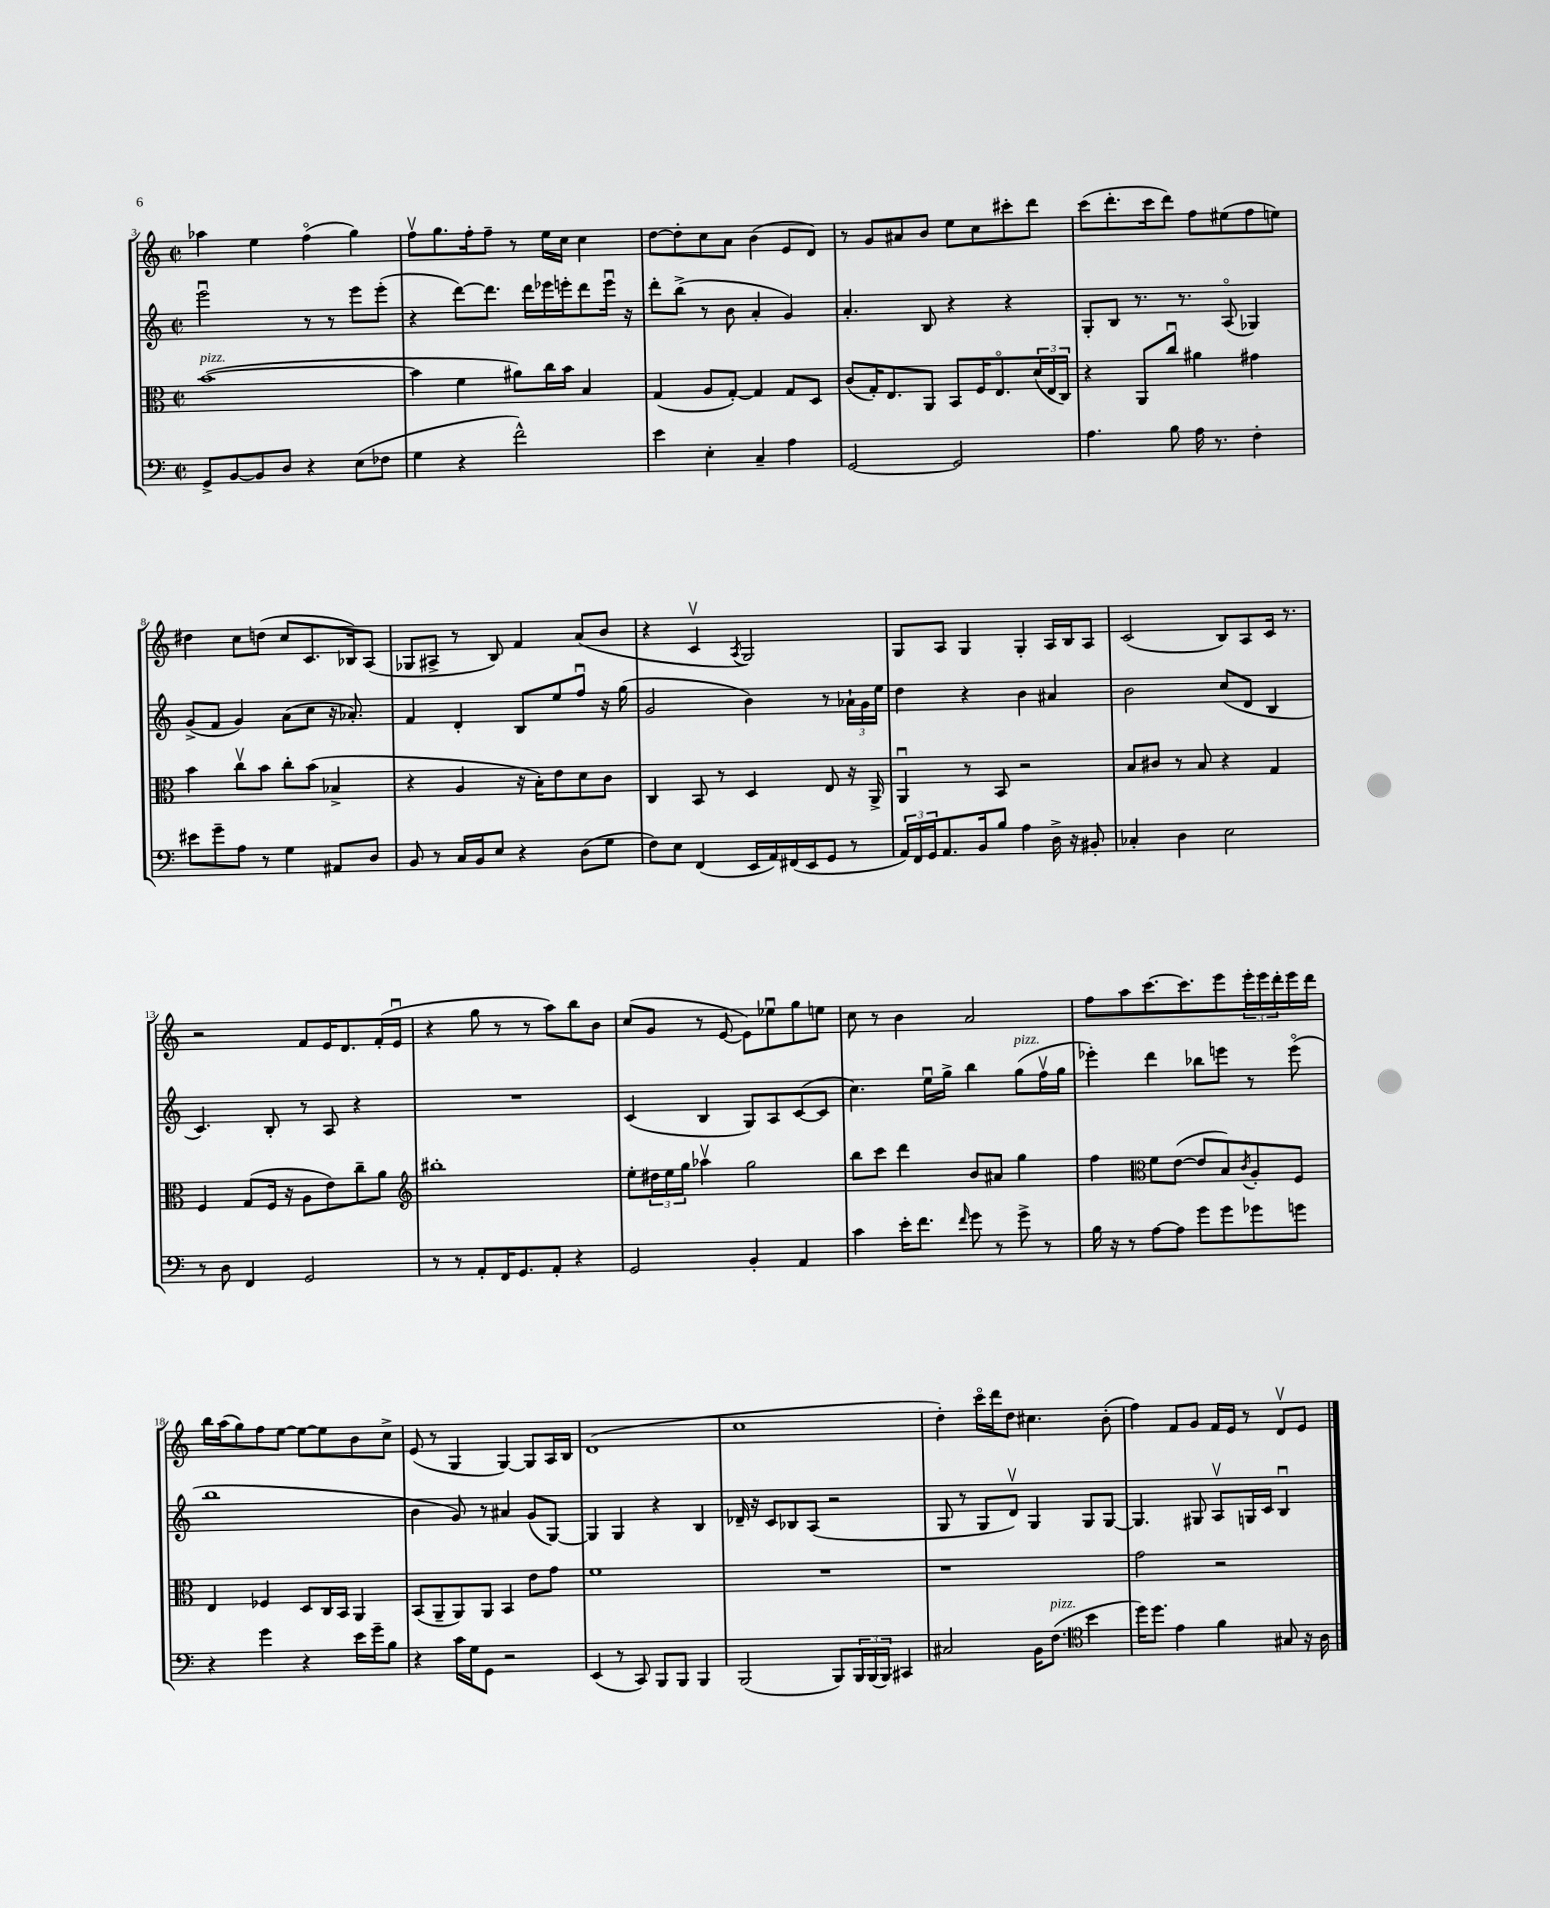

**kern	**kern	**kern	**kern
*staff4	*staff3	*staff2	*staff1
*clefF4	*clefC3	*clefG2	*clefG2
*k[]	*k[]	*k[]	*k[]
*M2/2	*M2/2	*M2/2	*M2/2
*met(c|)	*met(c|)	*met(c|)	*met(c|)
8GG^	([1b	2eeeu	4aa-
[8BB	.	.	.
8BB]	.	.	4ee
8D	.	.	.
4r	.	8r	(4ffo
.	.	8r	.
(8E	.	8eee	4gg)
8F-	.	(8eee'	.
=	=	=	=
4G	4b]	4r	8ffv
.	.	.	8.gg
4r	4f	[8ddd)	.
.	.	.	16ff'
.	.	8.ddd]	8ff~
2f^^)	8a#)	.	8r
.	.	16ddd	.
.	16cc	16eee-	16ee
.	16b	16eee'	16cc
.	4B	8ddd	4cc
.	.	16eeeu	.
.	.	16r	.
=	=	=	=
4e	(4G	8ddd'	[8dd
.	.	(8bb^	8dd']
4E'	8A	8r	8cc
.	[8G')	8b	8a
4C~	4G]	4a'	(4b
4A	8G	4g)	8e
.	8D	.	8d)
=	=	=	=
[2GG	(8c	4.a'	8r
.	16G')	.	8g
.	8.E	.	.
.	.	.	8a#
.	8AA	8B	8b
2GG]	8BB	4r	8ee
.	16F	.	8cc
.	8.Eo	.	.
.	.	4r	8ccc#'
.	(24d	.	8ddd
.	24E	.	.
.	24C)	.	.
=	=	=	=
4.A	4r	8G'	(8ccc
.	.	8B	8.ddd'
.	8AA	8.r	.
.	.	.	16ccc
8B	8ccu	.	8ddd)
.	.	8.r	.
16A	4a#	.	8ff
8.r	.	.	.
.	.	(8Ao	(8ee#
4F'	4g#	4G-)	8ff
.	.	.	8ee)
=	=	=	=
8e#	4b	(8g^	4dd#
8g~	.	8f	.
8A	8ccv	4g)	8cc
8r	8b	.	(8dd
4G	8cc'	(8a	8cc
.	(8b	8cc	8.c
8AA#	4B-^	16r	.
.	.	8.a-')	16B-)
8D	.	.	(8A
=	=	=	=
8BB	4r	4f	8G-
8r	.	.	8A#^
16C	4A	4d'	8r
16BB	.	.	.
8E	.	.	8B)
4r	16r	8B	4f
.	16B')	.	.
.	8e	8ee	.
(8D	8d	8ffu	(8a
8G	8c	16r	8b
.	.	(16gg	.
=	=	=	=
8F)	4C	2g	4r
8E	.	.	.
(4FF	8BB	.	4cv
.	8r	.	.
.	.	.	8qA
16EE	4D	4b)	2G)
16AA)	.	.	.
(16FF#	.	.	.
16EE	.	.	.
8GG	8E	8r	.
8r	16r	24a-`	.
.	.	24g	.
.	16AA^	.	.
.	.	24ee	.
=	=	=	=
24AA)	4AAu	4dd	8G
24FF	.	.	.
24GG	.	.	.
8.AA	.	.	8A
.	8r	4r	4G
16BB	.	.	.
8B	8BB	.	.
4A	2r	4b	4G'
16D^	.	4a#	16A
16r	.	.	16B
8BB#'	.	.	8A
=	=	=	=
4C-'	8B	2b	(2c
.	8c#	.	.
4D	8r	.	.
.	8B	.	.
2E	4r	(8cc	8B)
.	.	8d	8A
.	4G	4B	16c
.	.	.	8.r
=	=	=	=
8r	4F	4.c)	2r
8D	.	.	.
4FF	(8G	.	.
.	16F	8B'	.
.	16r	.	.
2GG	8A	8r	8f
.	8e)	8A	16e
.	.	.	8.d
.	8cc~	4r	.
.	8a	.	(16f'
.	.	.	16eu
=	=	=	=
*	*clefG2	*	*
8r	1bb#'	1r	4r
8r	.	.	.
8AA'	.	.	8gg
16FF	.	.	8r
8.GG	.	.	.
.	.	.	8r
8AA'	.	.	8aa)
4r	.	.	8bb
.	.	.	8b
=	=	=	=
2GG	8ee'	(4c	(8cc
.	24dd#	.	8g
.	24ee	.	.
.	24gg	.	.
.	4aa-v	4B	8r
.	.	.	[8e
4BB'	2gg	8G)	8e])
.	.	8A	8ee-u
4AA	.	([8c	8gg
.	.	8c]	8ee
=	=	=	=
4c	8bb	4.cc)	8cc
.	8ccc	.	8r
16e'	4ddd	.	4b
8.f	.	.	.
.	.	16eeu	.
.	.	16gg^	.
16qqf	.	.	.
8g	8b	4bb	2a
8r	8a#	.	.
8g^	4gg	(8gg	.
8r	.	16ffv	.
.	.	16gg	.
=	=	=	=
16B	4ff	4eee-')	8ff
16r	.	.	.
8r	.	.	8aa
*	*clefC3	*	*
[8A	8f	4ddd	[8.ccc
8A]	([8e	.	.
.	.	.	8.ccc]
8g	8e]	8bb-	.
8g	8B)	8eee	8eee
.	8qc	.	.
8g-	8A'	8r	24eee'
.	.	.	24eee
.	.	.	24ddd'
8g	8F	(8eeeo	16eee
.	.	.	16ddd
=	=	=	=
4r	4E	1bb	16bb
.	.	.	(16aa
.	.	.	8gg)
4g	4F-	.	8ff
.	.	.	[8ee
4r	8D	.	8ee_
.	16C	.	8ee]
.	16BB	.	.
16e	4AA	.	8b
16g~	.	.	.
8B	.	.	8cc^
=	=	=	=
4r	(8BB	4b	(8e
.	8AA~	.	8r
16c	8AA)	8g)	4G
16G	.	.	.
8GG	8AA	8r	.
2r	4BB	4a#	[4G)
.	8e	(8g	8G]
.	8g	[8G)	16A
.	.	.	16B
=	=	=	=
(4EE	1f	4G]	(1d
8r	.	4G	.
8CC)	.	.	.
8BBB	.	4r	.
8BBB	.	.	.
4BBB	.	4B	.
=	=	=	=
(2BBB	1r	16d-~	1cc
.	.	16r	.
.	.	8c	.
.	.	8B-	.
.	.	(8A	.
8BBB)	.	2r	.
24BBB	.	.	.
(24BBB	.	.	.
24BBB)	.	.	.
4CC#	.	.	.
=	=	=	=
2C#	1r	8G	4dd')
.	.	8r	.
.	.	8G	16ccco
.	.	.	16ddd
.	.	8dv)	8dd
16BB	.	4G	4.cc#
(8.F	.	.	.
*clefC4	*	*	*
4b	.	8G	.
.	.	[8G	(8b'
=	=	=	=
16dd)	2g	4.G]	4ff)
8.dd	.	.	.
4e	.	.	8f
.	.	8G#	8g
4f	2r	8Av	16f
.	.	.	16e
.	.	16G	8r
.	.	16c	.
8G#	.	4Bu	8dv
16r	.	.	8e
16A	.	.	.
==	==	==	==
*-	*-	*-	*-
